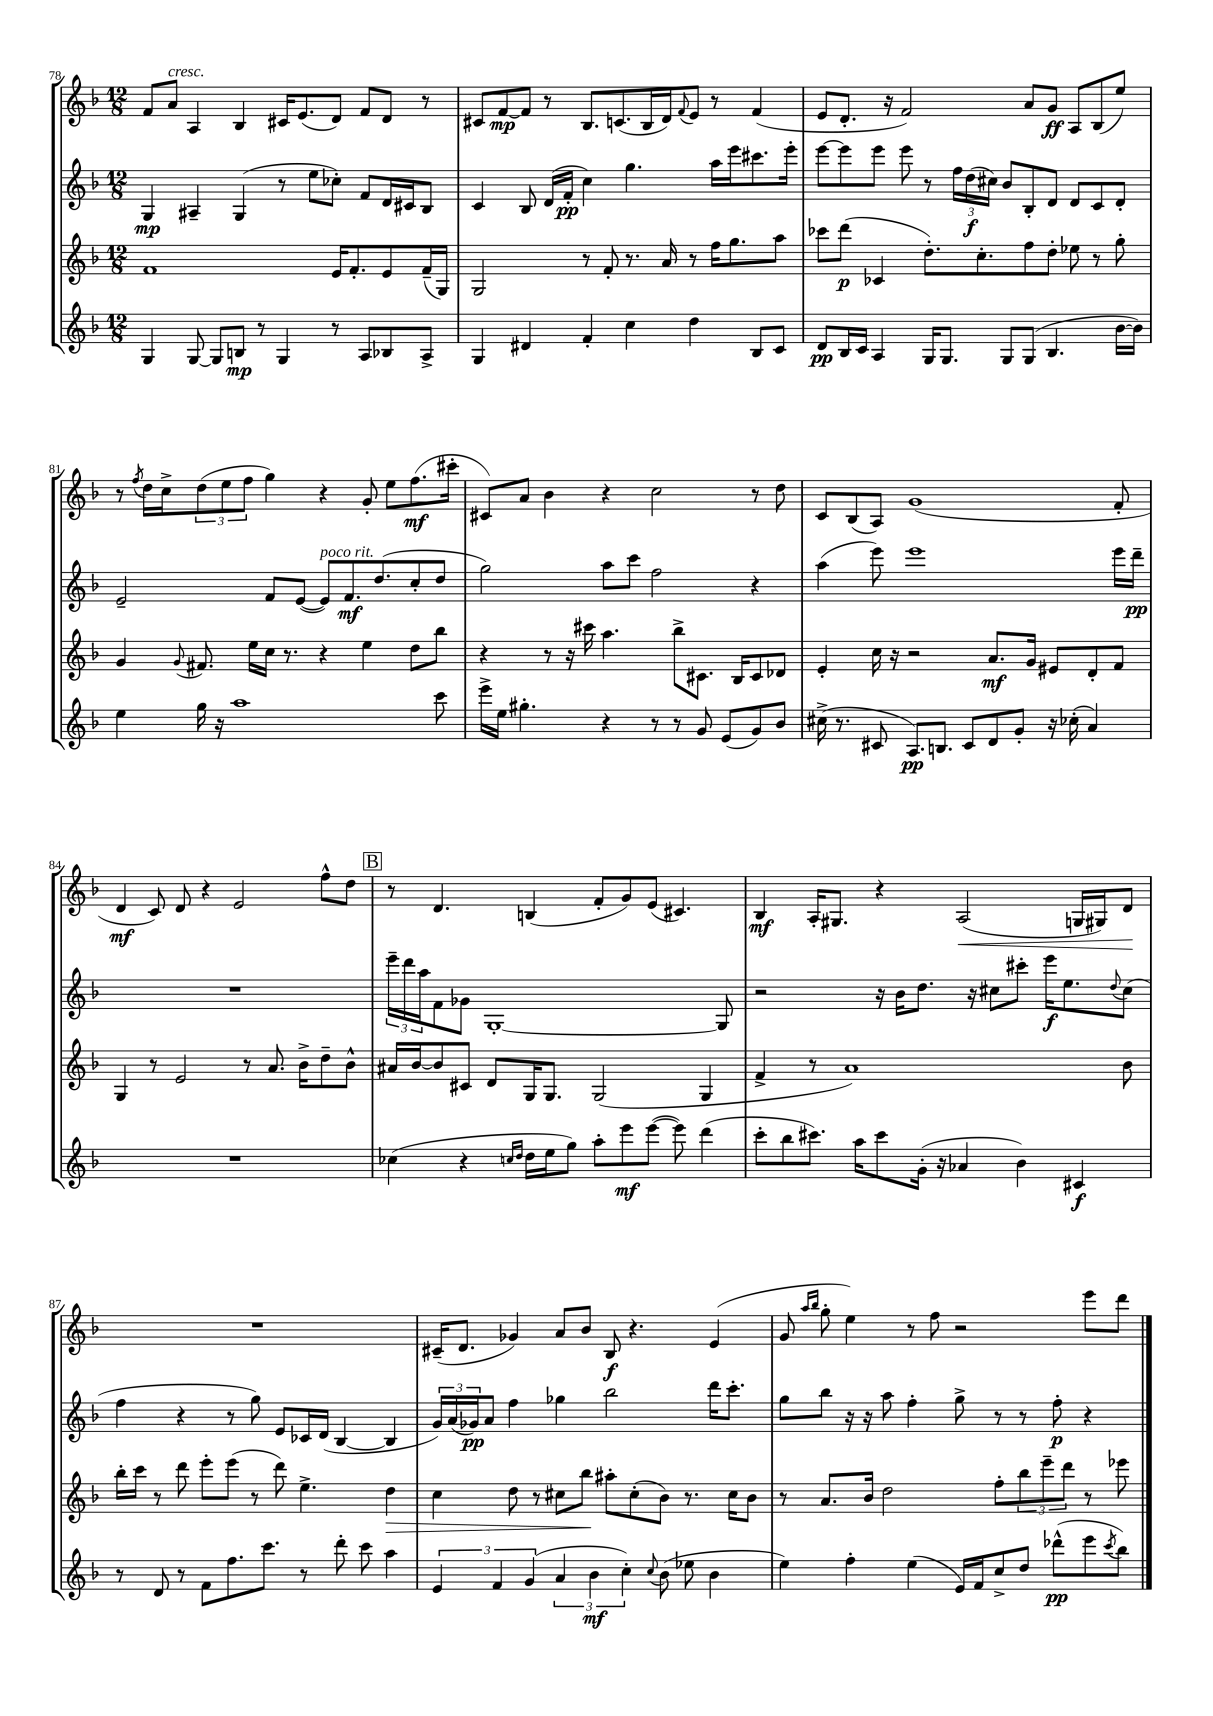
<<
\new StaffGroup <<
\new Staff = "s0" {
    \clef treble \key f \major \numericTimeSignature \time 12/8
    f'8 a'8^\markup { \italic "cresc." } a4 bes4 cis'16 e'8.( d'8) f'8 d'8 r8 |
    cis'8 f'8~\mp f'8 r8 bes8. c'8.( bes16 d'16) \appoggiatura { f'8 } e'8 r8 f'4( |
    e'8 d'8.-. r16 f'2) a'8 g'8\ff a8 bes8( e''8) |
    r8 \acciaccatura { f''8 } d''16 c''16-> \tuplet 3/2 { d''8( e''8 f''8 } g''4) r4 g'8-. e''8 f''8.\mf( cis'''16-. |
    cis'8) a'8 bes'4 r4 c''2 r8 d''8 |
    c'8 bes8( a8) g'1( f'8-. |
    d'4\mf c'8) d'8 r4 e'2 f''8-^ d''8 |
    \mark \markup { \box "B" } r8 d'4. b4( f'8-. g'8) e'8( cis'4.) |
    bes4\mf a16-. gis8. r4 a2\<( g16 gis16) d'8\! |
    R1. |
    cis'16--( d'8. ges'4) a'8 bes'8 bes8\f r4. e'4( |
    g'8 \grace { a''16 bes''16 } g''8-. e''4) r8 f''8 r2 e'''8 d'''8 \bar "|." |
}
\new Staff = "s1" {
    \clef treble \key f \major \numericTimeSignature \time 12/8
    g4\mp ais4-- g4( r8 e''8 ces''8-.) f'8 d'16 cis'16 bes8 |
    c'4 bes8 d'16( f'16-.\pp c''4) g''4. a''16 e'''16 cis'''8. e'''16-. |
    e'''8~ e'''8 e'''8 e'''8 r8 \tuplet 3/2 { f''16 d''16\f( cis''16) } bes'8 bes8-. d'8 d'8 c'8 d'8-. |
    e'2-- f'8 e'8~( e'8^\markup { \italic "poco rit." }) f'8.\mf d''8.( c''8-. d''8 |
    g''2) a''8 c'''8 f''2 r4 |
    a''4( e'''8) e'''1 e'''16 d'''16--\pp |
    R1. |
    \mark \markup { \box "B" } \tuplet 3/2 { e'''16-- d'''16 a''16 } f'8 ges'8 g1~-. g8 |
    r2 r16 bes'16 d''8. r16 cis''8 cis'''8-. e'''16\f e''8. \appoggiatura { d''8 } cis''8( |
    f''4 r4 r8 g''8) e'8 ces'16 d'16( bes4~ bes4 |
    \tuplet 3/2 { g'16) a'16( ges'16\pp) } a'8 f''4 ges''4 bes''2 d'''16 c'''8.-. |
    g''8 bes''8 r16 r16 a''8 f''4-. g''8-> r8 r8 f''8-.\p r4 \bar "|." |
}
\new Staff = "s2" {
    \clef treble \key f \major \numericTimeSignature \time 12/8
    f'1 e'16 f'8.-. e'8 f'16--( g16) |
    g2 r8 f'8-. r8. a'16 r8 f''16 g''8. a''8 |
    ces'''8 d'''8\p( ces'4 d''8.-.) c''8.-. f''8 d''8-. ees''8 r8 g''8-. |
    g'4 \appoggiatura { g'8 } fis'8. e''16 c''16 r8. r4 e''4 d''8 bes''8 |
    r4 r8 r16 cis'''16 a''4. bes''8-> cis'8. bes16 cis'8 des'8 |
    e'4-. c''16 r16 r2 a'8.\mf g'16 eis'8 d'8-. f'8 |
    g4 r8 e'2 r8 a'8. bes'16-> d''8-- bes'8-^ |
    \mark \markup { \box "B" } ais'16 bes'16~ bes'8 cis'8 d'8 g16 g8. g2( g4 |
    f'4-> r8 a'1) bes'8 |
    bes''16-. c'''16 r8 d'''8 e'''8-. e'''8( r8 d'''8) e''4.-> d''4\> |
    c''4 d''8 r8 cis''8 bes''8\! ais''8-. cis''8-.( bes'8) r8. cis''16 bes'8 |
    r8 a'8. bes'16 d''2 f''8-. \tuplet 3/2 { bes''8 e'''8-- d'''8 } r8 ees'''8 \bar "|." |
}
\new Staff = "s3" {
    \clef treble \key f \major \numericTimeSignature \time 12/8
    g4 g8~ g8 b8\mp r8 g4 r8 a8 bes8 a8-> |
    g4 dis'4 f'4-. c''4 d''4 bes8 c'8 |
    d'8\pp bes16 c'16 a4 g16 g8. g8 g8( bes4. bes'16~ bes'16) |
    e''4 g''16 r16 a''1 c'''8 |
    e'''16-> e''16 gis''4.-. r4 r8 r8 g'8 e'8( g'8) bes'8 |
    cis''16->( r8. cis'8 a8.\pp) b8. cis'8 d'8 g'8-. r16 ces''16-.( a'4) |
    R1. |
    \mark \markup { \box "B" } ces''4( r4 \grace { c''16 d''16 } d''16 e''16 g''8) a''8-. e'''8\mf e'''8~( e'''8) d'''4( |
    c'''8-. bes''8 cis'''8.) a''16 cis'''8 g'16-.( r16 aes'4 bes'4) cis'4\f |
    r8 d'8 r8 f'8 f''8. c'''8. r8 d'''8-. c'''8 a''4 |
    \tuplet 3/2 { e'4 f'4 g'4( } \tuplet 3/2 { a'4 bes'4\mf c''4-.) } \appoggiatura { c''8 } bes'8( ees''8 bes'4 |
    e''4) f''4-. e''4( e'16) f'16 c''8-> d''8 des'''8-^\pp( e'''8 \acciaccatura { c'''8 } bes''8) \bar "|." |
}
>>
>>
\layout { \context { \Score currentBarNumber = #78 } }
